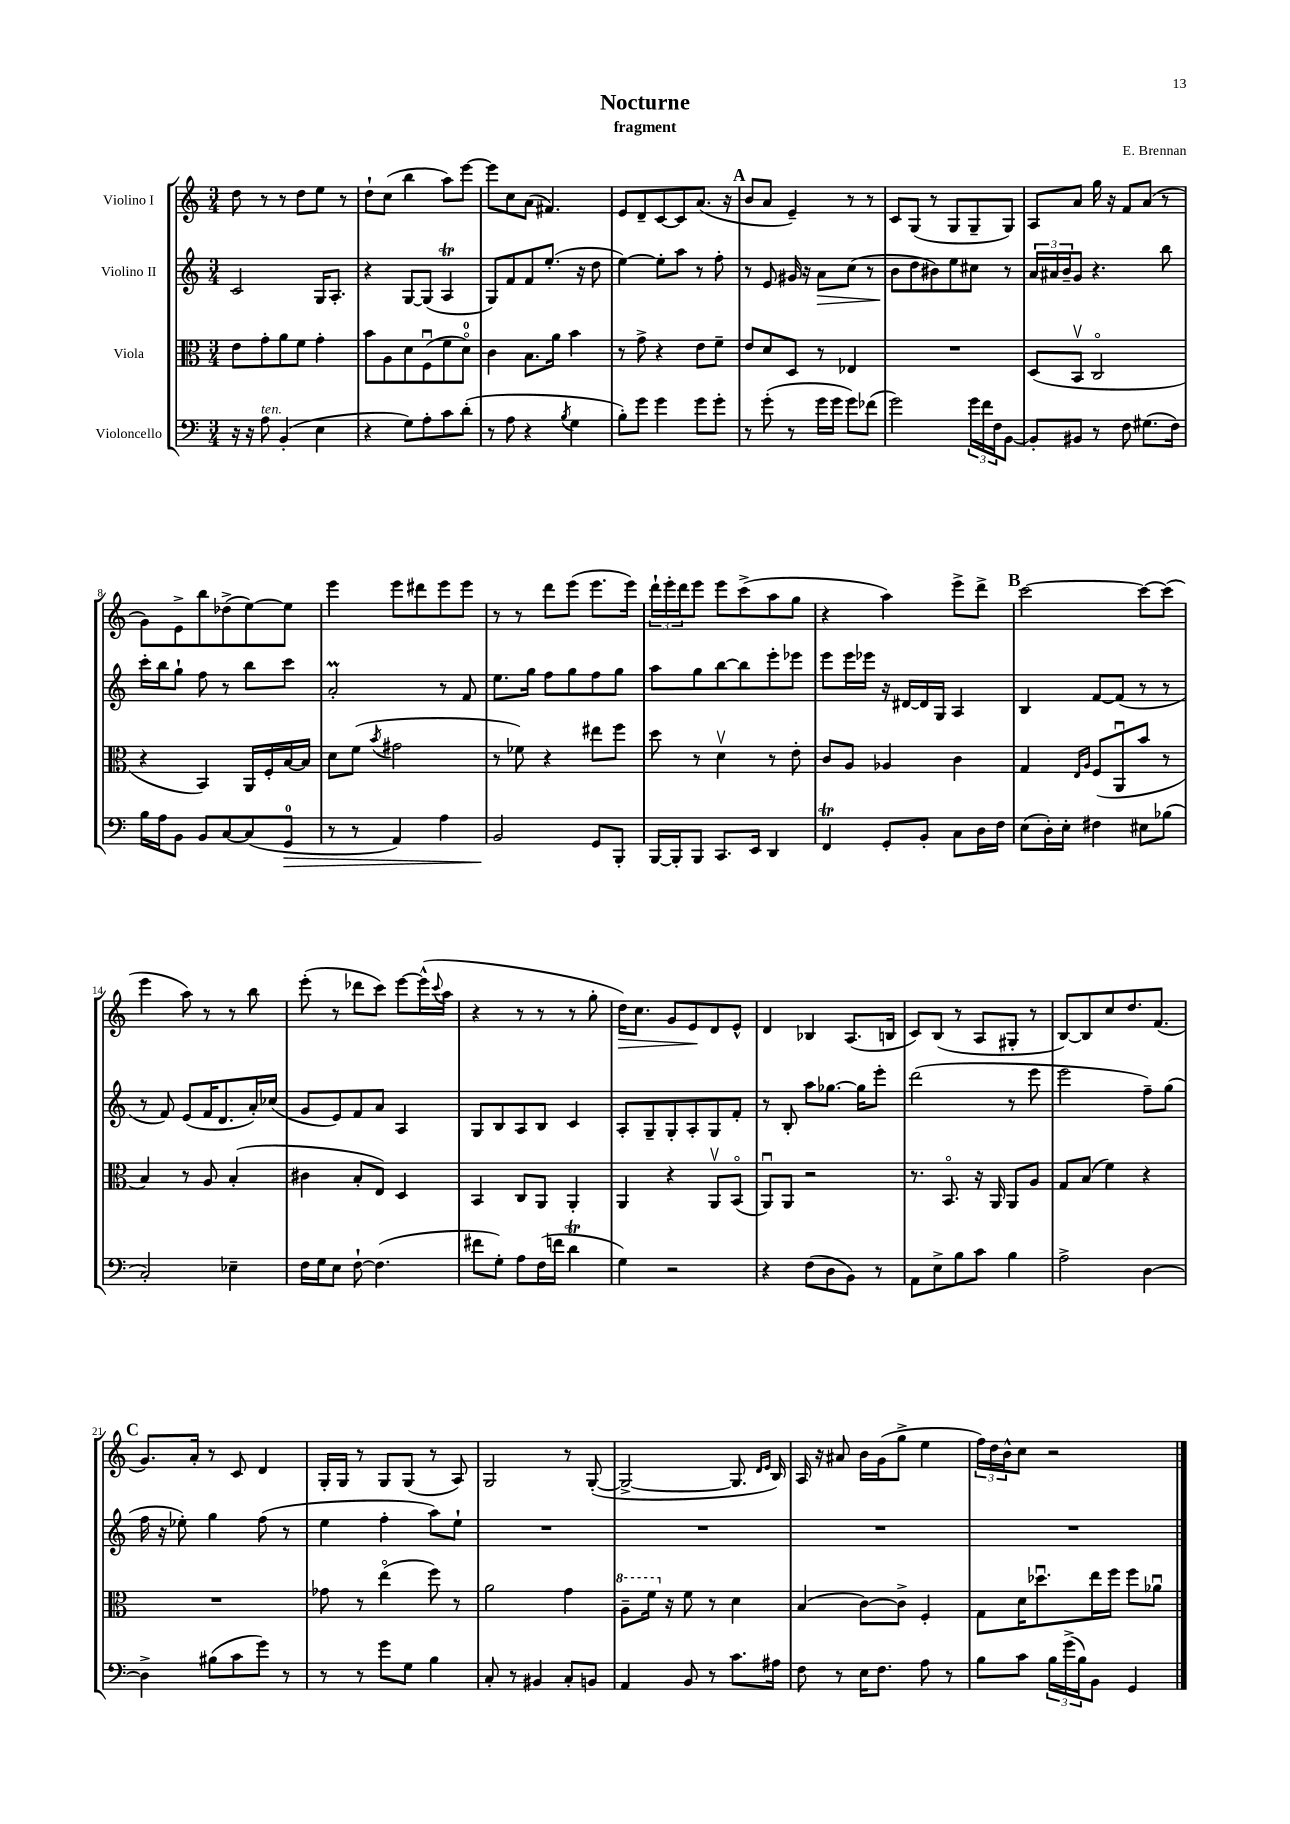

**kern	**kern	**kern	**kern
*staff4	*staff3	*staff2	*staff1
*clefF4	*clefC3	*clefG2	*clefG2
*k[]	*k[]	*k[]	*k[]
*M3/4	*M3/4	*M3/4	*M3/4
16r	8e\L	2c/	8dd\
16r	.	.	.
8A\	8g'\	.	8r
(4BB'/	8a\	.	8r
.	8f\J	.	8dd\L
4E\	4g'\	16G/LK	8ee\J
.	.	8.A'/J	.
.	.	.	8r
=	=	=	=
4r	8b\L	4r	8dd`\L
.	8A\	.	(8cc\J
8G\L)	8d\	[8G/L	4bb\
8A'\	(8Fu\	(8G/]J	.
8c\	8f\	4A/	8aa\L)
(8d'\J	8do\J)	.	[8eee\J
=	=	=	=
8r	4c\	8G/L)	8eee\]L
8A\	.	8f/	8cc\
4r	8.B\L	8f/	(8a\J
.	.	(8.ee'/J	4.f#/)
.	16a\Jk	.	.
8qB/	.	.	.
4G\	4b\	.	.
.	.	16r	.
.	.	8dd\	.
=	=	=	=
8B'\L)	8r	[4ee\)	8e/L
8g\J	8g^\	.	8d~/
4g\	4r	8ee'\]L	[8c/
.	.	8aa\J	8c/]
8g\L	8e\L	8r	(8.a/J
8g'\J	8f~\J	8ff'\	.
.	.	.	16r
=	=	=	=
8r	8e/L	8r	8b/L
(8g'\	8d/	8e/	8a/J
8r	8D/J	16g#/	4e~/)
.	.	16r	.
16g\LL	8r	8a\L	.
16g\JJ	.	.	.
8g\L)	4E-/	(8cc\J	8r
(8f-\J	.	8r	8r
=	=	=	=
2g\)	2.r	8b\L	8c/L
.	.	8dd\	(8G/J
.	.	8b#\)	8r
.	.	8ee\	8G/L
24g\LL	.	8cc#\J	8G~/
24f\	.	.	.
24F\J	.	.	.
[8BB\J	.	8r	8G/J)
=	=	=	=
8BB'/]L	(8D/L	24a/LL	8A/L
.	.	24a#/	.
.	.	24b~/J	.
8BB#/J	8BBv/J	8g/J	8a/J
8r	2Co/	4.r	16gg\
.	.	.	16r
8F\	.	.	8f/L
(8.G#\L	.	.	(8a/J
.	.	8bb\	8r
16F\Jk)	.	.	.
=	=	=	=
16B\LL	4r	16ccc'\LL	8g\L)
16A\J	.	16bb\J	.
8BB\J	.	8gg`\J	8e^\
8BB/L	4BB/)	8ff\	8bb\
[8C/	.	8r	(8dd-^\
(8C/]	16AA/LL	8bb\L	[8ee\)
.	16F'/	.	.
8GG/J	[16B/	8ccc\J	8ee\]J
.	16B/]JJ	.	.
=	=	=	=
8r	8d\L	2a'/	4eee\
8r	(8f\J	.	.
.	8qb/	.	.
4AA/)	2g#\	.	8eee\L
.	.	.	8ddd#\
4A\	.	8r	8eee\
.	.	8f/	8eee\J
=	=	=	=
2BB/	8r	8.ee\L	8r
.	8f-\)	.	8r
.	.	16gg\Jk	.
.	4r	8ff\L	8ddd\L
.	.	8gg\	(8eee\J
8GG/L	8ee#\L	8ff\	8.eee\L
8BBB'/J	8ff\J	8gg\J	.
.	.	.	16eee\Jk)
=	=	=	=
[16BBB/LL	8dd\	8aa\L	24ddd`\LL
.	.	.	24eee'\
16BBB'/]J	.	.	.
.	.	.	24ddd\J
8BBB/J	8r	8gg\	8eee\J
8.CC/L	4dv\	[8bb\	8eee\L
.	.	8bb\]	(8ccc^\
16EE/Jk	.	.	.
4DD/	8r	8eee'\	8aa\
.	8e'\	8eee-\J	8gg\J
=	=	=	=
4FF/	8c/L	8eee\L	4r
.	8A/J	16eee\L	.
.	.	16eee-\JJ	.
8GG'/L	4A-/	16r	4aa\)
.	.	[16d#/LL	.
8BB'/J	.	16d#/]	.
.	.	16G/JJ	.
8C\L	4c\	4A/	8eee^\L
16D\L	.	.	8ddd^\J
16F\JJ	.	.	.
=	=	=	=
(8E\L	4G/	4B/	[2ccc\
16D'\L)	.	.	.
16E'\JJ	.	.	.
.	16qqE/LL	.	.
.	16qqA/JJ	.	.
4F#\	(8F/L	[8f/L	.
.	8AAu/	(8f/]J	.
8E#\L	8b/J	8r	8ccc\_L
(8B-\J	8r	8r	(8ccc\]J
=	=	=	=
2C'/)	4B/)	8r	4eee\
.	.	8f/)	.
.	8r	(8e/L	8aa\)
.	8A/	16f/K	8r
.	.	8.d/	.
4E-~\	(4B'/	.	8r
.	.	16a'/L)	8bb\
.	.	(16cc-/JJ	.
=	=	=	=
16F\LL	4c#\	8g/L	(8eee'\
16G\J	.	.	.
8E\J	.	8e/)	8r
[8F`\	8B'/L	8f/	8ddd-\L
(4.F\]	8E/J)	8a/J	8ccc\J)
.	4D/	4A/	[8eee\L
.	.	.	(16eee^^\]L
.	.	.	8qqccc/
.	.	.	16aa\JJ
=	=	=	=
8f#\L	4BB/	8G/L	4r
8G'\J)	.	8B/	.
8A\L	8C/L	8A/	8r
(16F\L	8AA/J	8B/J	8r
16f\JJ	.	.	.
4d\	4AA'/	4c/	8r
.	.	.	8gg'\
=	=	=	=
4G\)	4AA/	8A'/L	16dd\LK)
.	.	.	8.cc\J
.	.	8G~/	.
2r	4r	8G'/	8g/L
.	.	8A'/	8e/
.	8AAv/L	8G/	8d/
.	(8BBo/J	8f'/J	8e^^/J
=	=	=	=
4r	8AAu/L)	8r	4d/
.	8AA/J	8B'/	.
(8F\L	2r	8aa\L	4B-/
8D\	.	[8.gg-\J	.
8BB\J)	.	.	(8.A/L
.	.	16gg-\]LK	.
8r	.	8eee'\J	.
.	.	.	16B/Jk
=	=	=	=
8AA\L	8.r	(2ddd\	8c/L)
8E^\	.	.	(8B/J
.	8.BBo/	.	.
8B\	.	.	8r
8c\J	16r	.	8A/L
.	16AA/	.	.
4B\	8AA/L	8r	8G#'/J
.	8A/J	8eee\	8r
=	=	=	=
2A^\	8G/L	2eee\	[8B/L)
.	(8B/J	.	8B/]
.	4f\)	.	8cc/
.	.	.	8.dd/
[4D\	4r	8ff~\L)	.
.	.	.	(8.f/J
.	.	(8gg\J	.
=	=	=	=
4D^\]	2.r	16ff\	8.g/L)
.	.	16r	.
.	.	8ee-'\)	.
.	.	.	16a'/Jk
(8B#\L	.	4gg\	8r
8c\	.	.	8c/
8g\J)	.	(8ff\	4d/
8r	.	8r	.
=	=	=	=
8r	8g-\	4ee\	16G'/LL
.	.	.	16G/JJ
8r	8r	.	8r
8g\L	(4eeo\	4ff'\	8G/L
8G\J	.	.	(8G/J
4B\	8ff\)	8aa\L)	8r
.	8r	8ee`\J	8A/)
=	=	=	=
8C'/	2a\	2.r	2G/
8r	.	.	.
4BB#/	.	.	.
8C'/L	4g\	.	8r
8BB/J	.	.	([8G'/
=	=	=	=
4AA/	8a~\L	2.r	2G^/_
.	16ff\Jk	.	.
.	16r	.	.
8BB/	8f\	.	.
8r	8r	.	.
8.c\L	4d\	.	8.G/]
.	.	.	16qqd/LL
.	.	.	16qqe/JJ
16A#\Jk	.	.	16B/)
=	=	=	=
8F\	(4B/	2.r	16A/
.	.	.	16r
8r	.	.	8a#/
16E\LK	[8c\L)	.	16b\LL
8.F\J	.	.	(16g\J
.	8c^\]J	.	8gg^\J
8A\	4F'/	.	4ee\
8r	.	.	.
=	=	=	=
8B\L	8G\L	2.r	24ff\LL)
.	.	.	24dd\
.	.	.	24b^^\J
8c\J	16d\K	.	8cc\J
.	8.dd-u\	.	.
24B\LL	.	.	2r
(24g^\	.	.	.
24B\J)	.	.	.
8BB\J	16ee\L	.	.
.	16ff\JJ	.	.
4GG/	8ff\L	.	.
.	8a-u\J	.	.
==	==	==	==
*-	*-	*-	*-
